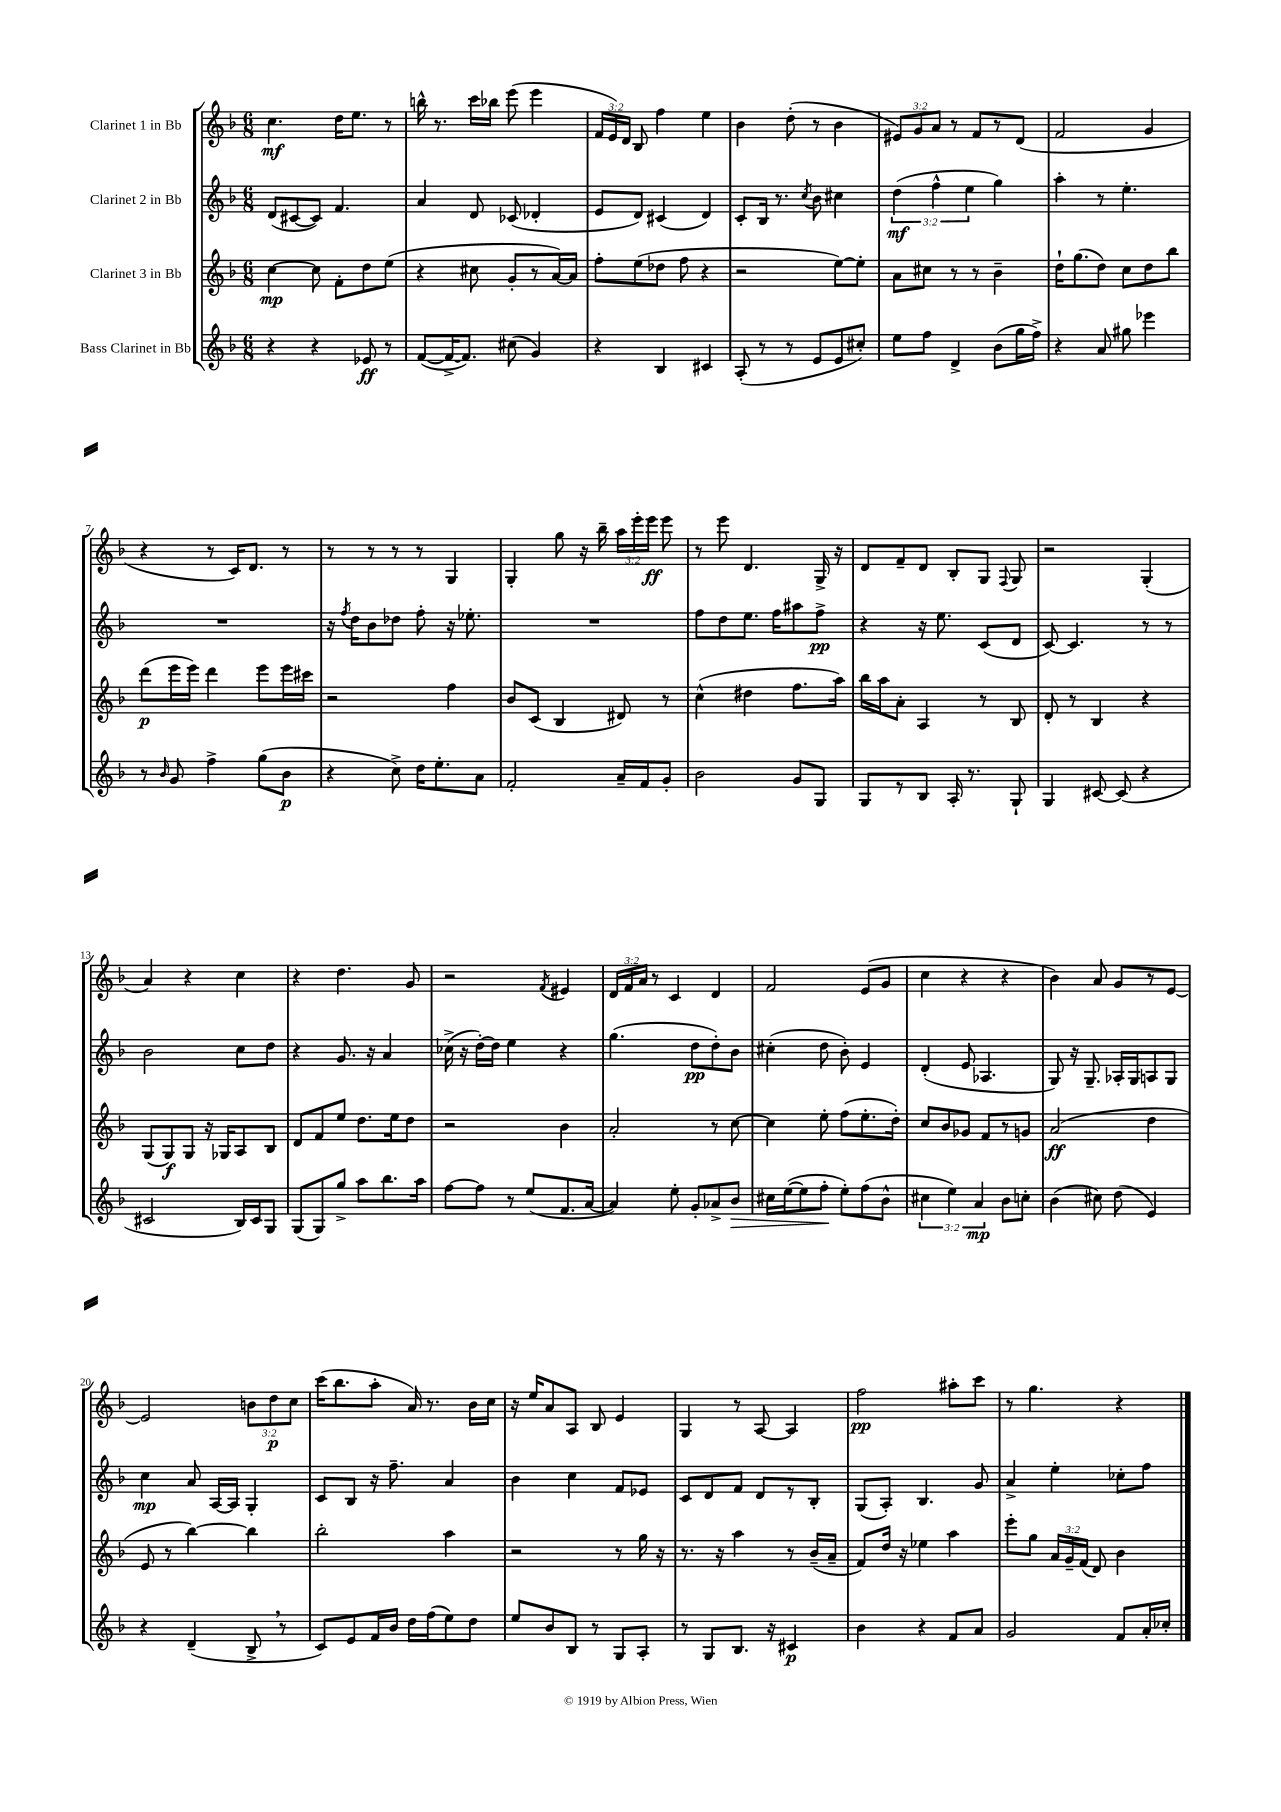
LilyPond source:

<<
\new StaffGroup <<
\new Staff = "s0" \with { instrumentName = "Clarinet 1 in Bb" } {
    \clef treble \key f \major \numericTimeSignature \time 6/8 \override Staff.TupletNumber.text = #tuplet-number::calc-fraction-text
    \autoBeamOff c''4.\mf d''16[ e''8.] r8 |
    b''16-^ r8. c'''16[ bes''16] e'''8( e'''4 |
    \tuplet 3/2 { f'16[ e'16) d'16] } bes8 f''4 e''4 |
    bes'4 d''8-.( r8 bes'4 |
    \tuplet 3/2 { eis'8[) g'8 a'8] } r8 f'8[ r8 d'8]( |
    f'2 g'4 |
    r4 r8 c'16[) d'8.] r8 |
    r8 r8 r8 r8 g4 |
    g4-. g''8 r16 bes''16-- \tuplet 3/2 { a''16[ e'''16-. e'''16]\ff } e'''8 |
    r8 e'''8 d'4. g16-> r16 |
    d'8[ f'8-- d'8] bes8[-. g8] \appoggiatura { f8 } g8 |
    r2 g4-.( |
    a'4) r4 c''4 |
    r4 d''4. g'8 |
    r2 \acciaccatura { f'8 } eis'4 |
    \tuplet 3/2 { d'16[ f'16 a'16] } r8 c'4 d'4 |
    f'2 e'8[( g'8] |
    c''4 r4 r4 |
    bes'4) a'8 g'8[ r8 e'8]~ |
    e'2 \tuplet 3/2 { b'8[ d''8\p c''8] } |
    c'''16[( bes''8. a''8]-. a'16) r8. bes'16[ c''16] |
    r16 e''16[ a'8 a8] bes8 e'4 |
    g4 r8 a8~ a4 |
    f''2\pp ais''8[-. c'''8] |
    r8 g''4. r4 \bar "|." |
}
\new Staff = "s1" \with { instrumentName = "Clarinet 2 in Bb" } {
    \clef treble \key f \major \numericTimeSignature \time 6/8 \override Staff.TupletNumber.text = #tuplet-number::calc-fraction-text
    \autoBeamOff d'8[( cis'8~ cis'8]) f'4. |
    a'4 d'8 ces'8( des'4-. |
    e'8[ d'8]) cis'4( d'4) |
    c'8[-. bes16] r8. \acciaccatura { c''8 } bes'8 cis''4 |
    \tuplet 3/2 { d''4\mf( f''4-^ e''4 } g''4) |
    a''4-. r8 e''4.-. |
    R2. |
    r16 \acciaccatura { f''8 } d''16[ bes'8 des''8] f''8-. r16 ees''8.-. |
    R2. |
    f''8[ d''8 e''8.] f''16[ ais''8 f''8]->\pp |
    r4 r16 e''8. c'8[( d'8] |
    c'8~) c'4. r8 r8 |
    bes'2 c''8[ d''8] |
    r4 g'8. r16 a'4 |
    ces''16->( r16 d''16[~-.) d''16] e''4 r4 |
    g''4.( d''8[\pp d''8-.) bes'8] |
    cis''4-.( d''8 bes'8-.) e'4 |
    d'4-.( e'8 aes4. |
    g8) r16 g8.-- aes16[-. g16 a8 g8] |
    c''4\mp a'8 a16[~ a16] g4-. |
    c'8[ bes8] r16 f''8.-- a'4 |
    bes'4 c''4 f'8[ ees'8] |
    c'8[ d'8 f'8] d'8[ r8 bes8]-. |
    g8[( a8]-.) bes4. g'8 |
    a'4-> e''4-. ces''8[-. f''8] \bar "|." |
}
\new Staff = "s2" \with { instrumentName = "Clarinet 3 in Bb" } {
    \clef treble \key f \major \numericTimeSignature \time 6/8 \override Staff.TupletNumber.text = #tuplet-number::calc-fraction-text
    \autoBeamOff c''4~\mp c''8 f'8[-. d''8 e''8]( |
    r4 cis''8 g'8[-. r8 a'16~) a'16] |
    f''8[-. e''8( des''8] f''8 r4 |
    r2 e''8[~) e''8]-. |
    a'8[ cis''8] r8 r8 bes'4-- |
    d''16[-! g''8.( d''8]) c''8[ d''8 bes''8] |
    d'''8[\p( e'''16 e'''16]) d'''4 e'''8[ e'''16 cis'''16] |
    r2 f''4 |
    bes'8[ c'8]( bes4 dis'8) r8 |
    c''4-^( dis''4 f''8.[ a''16]) |
    bes''16[ a''16 a'8]-. a4 r8 bes8 |
    d'8-. r8 bes4 r4 |
    g8[( g8\f) g8] r16 ges16[ a8 bes8] |
    d'8[ f'8 e''8] d''8.[ e''16 d''8] |
    r2 bes'4 |
    a'2-. r8 c''8~ |
    c''4 e''8-. f''8[( e''8.-. d''16]-.) |
    c''8[ bes'8 ges'8] f'8[ r8 g'8] |
    a'2\ff( d''4 |
    e'8 r8 bes''4~) bes''4 |
    bes''2-. a''4 |
    r2 r8 g''16 r16 |
    r8. r16 a''4 r8 bes'16[--( a'16]-- |
    f'8[) d''16] r16 ees''4 a''4 |
    e'''8[-. g''8] \tuplet 3/2 { a'16[ g'16-- f'16]( } d'8) bes'4 \bar "|." |
}
\new Staff = "s3" \with { instrumentName = "Bass Clarinet in Bb" } {
    \clef treble \key f \major \numericTimeSignature \time 6/8 \override Staff.TupletNumber.text = #tuplet-number::calc-fraction-text
    \autoBeamOff r4 r4 ees'8\ff r8 |
    f'8[~( f'16~-> f'8.]) cis''8( g'4) |
    r4 bes4 cis'4 |
    a8-.( r8 r8 e'8[ e'8 cis''8]-.) |
    e''8[ f''8] d'4-> bes'8[( g''16 f''16]->) |
    r4 a'8 gis''8 ees'''4 |
    r8 \grace { bes'16 } g'8 f''4-> g''8[( bes'8]\p |
    r4 c''8->) d''16[ e''8.-. a'8] |
    f'2-. a'16[-- f'16 g'8]-. |
    bes'2 g'8[ g8] |
    g8[ r8 bes8] a16-. r8. g8-! |
    g4 cis'8~ cis'8( r4 |
    cis'2 bes16[) cis'16 g8] |
    g8[( g8) g''8]-> a''8[ bes''8. a''16] |
    f''8[~ f''8] r8 e''8[( f'8. a'16]~ |
    a'4) e''8-. g'8[-. aes'8-> bes'8]\> |
    cis''16[ e''16~( e''8 f''8]-.\! e''8[-.) f''8( bes'8]-^ |
    \tuplet 3/2 { cis''4 e''4) a'4\mp } bes'8[ c''8]-. |
    bes'4( cis''8) d''8( e'4) |
    r4 d'4--( bes8-> \breathe r8 |
    c'8[) e'8 f'16 bes'16] d''16[ f''16( e''8) d''8] |
    e''8[ bes'8 bes8] r8 g8[ a8]-. |
    r8 g8[ bes8.] r16 cis'4\p |
    bes'4 r4 f'8[ a'8] |
    g'2 f'8[ a'16-. ces''16]-. \bar "|." |
}
>>
>>
